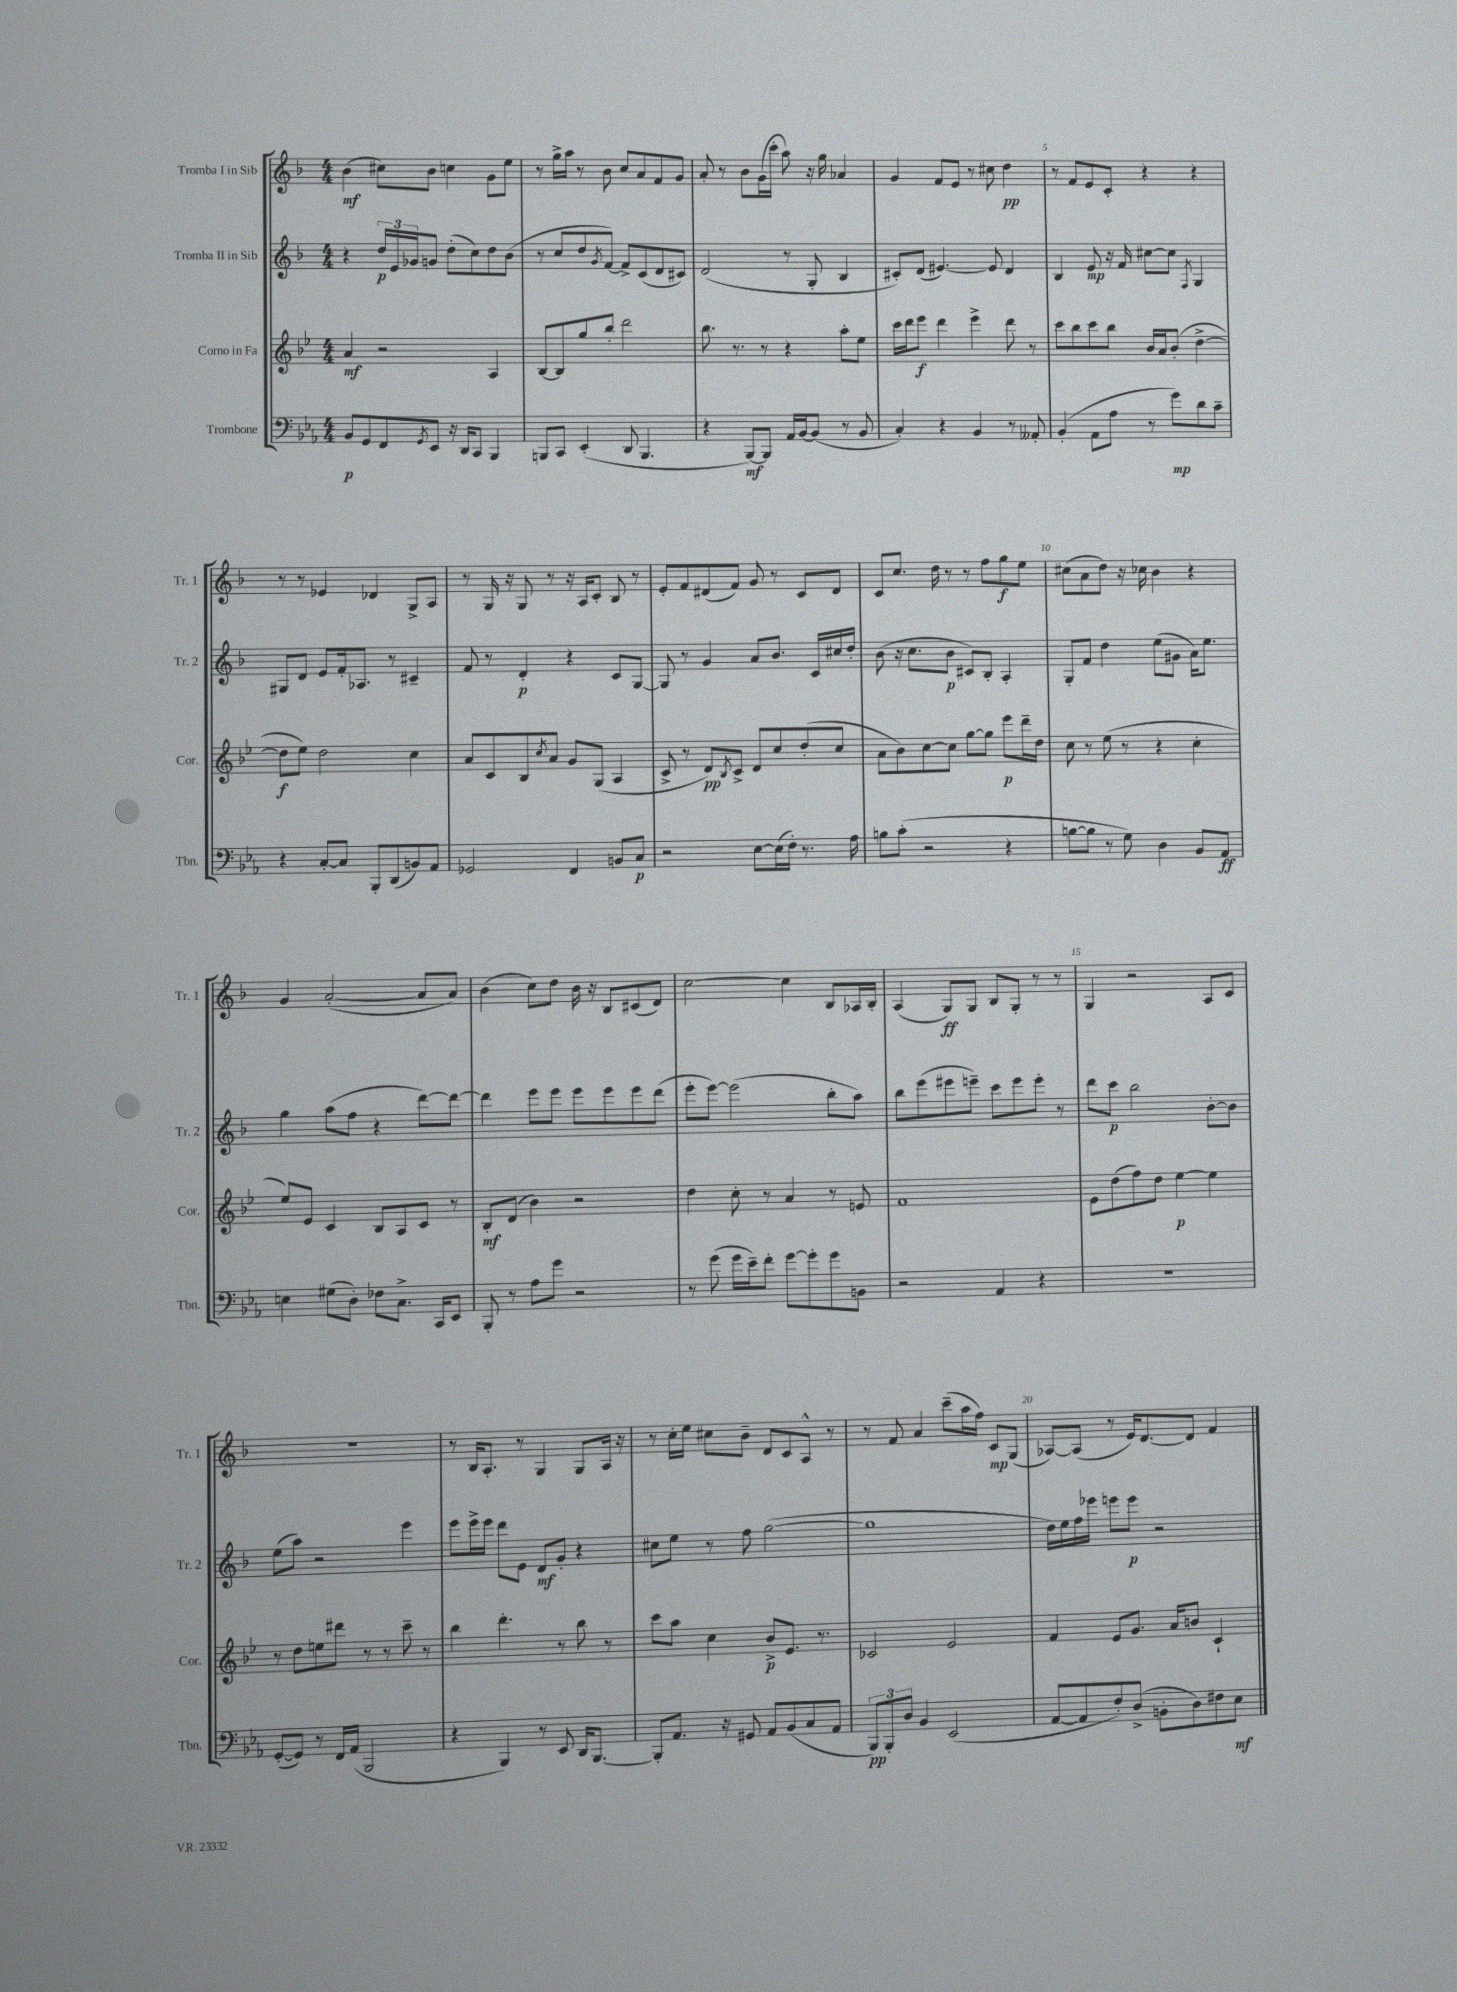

**kern	**dynam	**kern	**dynam	**kern	**dynam	**kern	**dynam
*part4	*part4	*part3	*part3	*part2	*part2	*part1	*part1
*staff4	*staff4	*staff3	*staff3	*staff2	*staff2	*staff1	*staff1
*I"Trombone	*	*I"Corno in Fa	*	*I"Tromba II in Sib	*	*I"Tromba I in Sib	*
*I'Tbn.	*	*I'Cor.	*	*I'Tr. 2	*	*I'Tr. 1	*
*clefF4	*	*clefG2	*	*clefG2	*	*clefG2	*
*k[b-e-a-]	*	*k[b-e-]	*	*k[b-]	*	*k[b-]	*
*M4/4	*	*M4/4	*	*M4/4	*	*M4/4	*
=1	=1	=1	=1	=1	=1	=1	=1
8BB-/L	p	4a/	mf	4r	.	(4b-\	mf
8GG/	.	.	.	.	.	.	.
8FF/	.	2r	.	24dd/LL	p	8cc#X\L)	.
.	.	.	.	24e/	.	.	.
.	.	.	.	24g-X/J	.	.	.
8qGG/	.	.	.	.	.	.	.
8EE-/J	.	.	.	8gn/J	.	8b-\J	.
16r	.	.	.	(8dd'\L	.	4ccn\	.
16DD/KL	.	.	.	.	.	.	.
8CC/J	.	.	.	8cc\)	.	.	.
4BBB-/	.	4A/	.	8dd\	.	8g\L	.
.	.	.	.	(8b-\J	.	8ee\J	.
=2	=2	=2	=2	=2	=2	=2	=2
8BBBn/L	.	[8B-/L	.	8r	.	8r	.
8CC/J	.	8B-/]	.	8cc/L	.	16gg^\LL	.
.	.	.	.	.	.	16aa\JJ	.
(4EE-'/	.	8gg/	.	8dd/	.	8r	.
.	.	.	.	8qg/	.	.	.
.	.	8bb-'/J	.	[8f/J)	.	8b-\	.
8DD/	.	2ddd\	.	8f^/L]	.	8cc/L	.
4.BBB/	.	.	.	(8c/	.	8a/	.
.	.	.	.	8d/	.	8f/	.
.	.	.	.	8c#X/J)	.	8g/J	.
=3	=3	=3	=3	=3	=3	=3	=3
4r	.	8.bb-\	.	(2d/	.	8a'/	.
.	.	.	.	.	.	8r	.
.	.	8.r	.	.	.	.	.
[8BBB-/L)	mf	.	.	.	.	8b-\L	.
8BBB-/J]	.	8r	.	.	.	(16g\L	.
.	.	.	.	.	.	16ccc'\JJ	.
16AA-/LL	.	4r	.	8r	.	8aa\)	.
[16BB-/J	.	.	.	.	.	.	.
(8BB-/J]	.	.	.	8G'/	.	16r	.
.	.	.	.	.	.	16gg\	.
8r	.	8aa'\L	.	4B-/	.	4a-X/	.
8BB-/	.	8ee-\J	.	.	.	.	.
=4	=4	=4	=4	=4	=4	=4	=4
4C'/)	.	16ccc\LL	.	8c#X'/L)	.	4g/	.
.	.	16ddd\J	.	.	.	.	.
.	.	8eee-\J	f	(8d/J	.	.	.
4r	.	4ddd\	.	[4.e#X/)	.	8f/L	.
.	.	.	.	.	.	8e/J	.
4BB-/	.	4eee-^\	.	.	.	8r	.
.	.	.	.	8e#/]	.	8cc#X\	.
8r	.	8ddd\	.	4d/	.	4dd\	pp
8AA--X'/	.	8r	.	.	.	.	.
=5	=5	=5	=5	=5	=5	=5	=5
(4BB-'/	.	8ccc\L	.	4B-/	.	8r	.
.	.	8bb-\	.	.	.	8f/L	.
8AA-\L	.	8ccc\	.	8e/	mp	8e/	.
8A-\J	.	8bb-\J	.	16r	.	8c'/J	.
.	.	.	.	16f/	.	.	.
8r	.	16b-/LL	.	[8cc#X\L	.	4r	.
.	.	16a/J	.	.	.	.	.
8g\L)	mp	(8b-'/J	.	8cc#\J]	.	.	.
.	.	.	.	8qF/	.	.	.
8d\	.	[4dd^\	.	4G/	.	4r	.
8c~\J	.	.	.	.	.	.	.
!!LO:LB:g=z
=6	=6	=6	=6	=6	=6	=6	=6
4r	.	8dd\L]	f	8G#X/L	.	8r	.
.	.	8ee-\J)	.	8d/J	.	8r	.
[8C'/L	.	2dd\	.	8e/L	.	4e-X/	.
8C/J]	.	.	.	16f'/k	.	.	.
.	.	.	.	8.A-X/J	.	.	.
8BBB-'/L	.	.	.	.	.	4d-X/	.
(8DD/	.	.	.	8r	.	.	.
8BBn/)	.	4cc\	.	4c#X~/	.	8G^/L	.
8AA-/J	.	.	.	.	.	8A/J	.
=7	=7	=7	=7	=7	=7	=7	=7
2GG-X/	.	8a/L	.	8f/	.	8r	.
.	.	8c/	.	8r	.	16G/	.
.	.	.	.	.	.	16r	.
.	.	8B-/	.	4d'/	p	8G/	.
.	.	8qcc/	.	.	.	.	.
.	.	8a/J	.	.	.	8r	.
4FF/	.	8g/L	.	4r	.	16r	.
.	.	.	.	.	.	16A/KL	.
.	.	(8G/J	.	.	.	8c'/J	.
8BBn/L	.	4A/	.	8c/L	.	8B-/	.
8C/J	p	.	.	[8G/J	.	8r	.
=8	=8	=8	=8	=8	=8	=8	=8
2r	.	8c^/	.	8G/]	.	8e'/L	.
.	.	8r	.	8r	.	8f/	.
.	.	8d/L)	pp	4g/	.	(8d#X/	.
.	.	8qB-/	.	.	.	.	.
.	.	8c^/J	.	.	.	8f/J)	.
[8E-\L	.	8d/L	.	8a/L	.	8g/	.
(16E-\L]	.	8cc/	.	8.b-/J	.	8r	.
16F'\JJ)	.	.	.	.	.	.	.
8.r	.	(8dd'/	.	.	.	8c/L	.
.	.	.	.	16c/LL	.	.	.
.	.	8cc/J	.	16cc#X/	.	8d#/J	.
16A-\	.	.	.	16dd'/JJ	.	.	.
=9	=9	=9	=9	=9	=9	=9	=9
8Bn\L	.	8a\L	.	(8b-\	.	8c/L	.
(8c'\J	.	8b-\)	.	16r	.	8.cc/J	.
.	.	.	.	8.cc\L	.	.	.
2r	.	[8cc\	.	.	.	.	.
.	.	.	.	.	.	16dd\	.
.	.	8cc\J]	.	8b-\J	p	8r	.
.	.	[8gg\L	.	8c#X/L)	.	8r	.
.	.	8gg\J]	.	8B-'/J	.	8ff\L	.
4r	.	8eee-\L	p	4A'/	.	8gg\	f
.	.	16ddd~\L	.	.	.	8ee\J	.
.	.	16dd\JJ	.	.	.	.	.
=10	=10	=10	=10	=10	=10	=10	=10
[8Bn\L	.	8cc\	.	8G'/L	.	(8cc#X\L	.
8B\J]	.	8r	.	8f/J	.	8a\	.
8r	.	(8ee-\	.	4dd\	.	8dd\J)	.
8G\)	.	8r	.	.	.	16r	.
.	.	.	.	.	.	16cc-X\	.
4D\	.	4r	.	(8ee\L	.	4b-\	.
.	.	.	.	8g#X\J	.	.	.
8BB-/L	.	4cc'\	.	16a\KL)	.	4r	.
.	.	.	.	8.ee\J	.	.	.
8AA-/J	ff	.	.	.	.	.	.
!!LO:LB:g=z
=11	=11	=11	=11	=11	=11	=11	=11
4En\	.	8ee-/L)	.	4gg\	.	4g/	.
.	.	8e-/J	.	.	.	.	.
(8G#X\L	.	4c/	.	(8aa\L	.	([2a'/	.
8D'\J)	.	.	.	8ff\J	.	.	.
8F-X\L	.	8B-/L	.	4r	.	.	.
8.C^\J	.	8A/	.	.	.	.	.
.	.	8c/J	.	[8ddd\L)	.	8a/L]	.
16CC/KL	.	.	.	.	.	.	.
8EE-/J	.	8r	.	8ddd\J_	.	8a/J)	.
=12	=12	=12	=12	=12	=12	=12	=12
8BBB-'/	.	8B-'/L	mf	4ddd\]	.	(4b-\	.
8r	.	(8d/J	.	.	.	.	.
8A-\L	.	4b-\)	.	8eee\L	.	8cc\L)	.
8g\J	.	.	.	8eee\J	.	8dd\J	.
2r	.	2r	.	8eee\L	.	16b-\	.
.	.	.	.	.	.	16r	.
.	.	.	.	8eee\	.	8B-/L	.
.	.	.	.	8eee\	.	(8c#X/	.
.	.	.	.	(8ddd\J	.	8d/J)	.
=13	=13	=13	=13	=13	=13	=13	=13
8r	.	4dd\	.	8eee'\L	.	[2cc\	.
(8g\	.	.	.	[8eee\J)	.	.	.
16g\LL	.	8cc'\	.	(2eee\]	.	.	.
16e-~\J)	.	.	.	.	.	.	.
8f'\J	.	8r	.	.	.	.	.
[8g\L	.	4a/	.	.	.	4cc\]	.
8g'\]	.	.	.	.	.	.	.
8g\	.	8r	.	8bb-'\L	.	8B-/L	.
8BBn\J	.	8en/	.	8aa\J)	.	16A-X/L	.
.	.	.	.	.	.	16B-'/JJ	.
=14	=14	=14	=14	=14	=14	=14	=14
2r	.	1f	.	8bb-\L	.	(4A/	.
.	.	.	.	(8eee\	.	.	.
.	.	.	.	8eee#X\	.	8G/L)	ff
.	.	.	.	8eeen~\J)	.	8G/J	.
4AA-/	.	.	.	8ccc\L	.	8B-/L	.
.	.	.	.	8eee\	.	8G'/J	.
4r	.	.	.	8eee'\J	.	8r	.
.	.	.	.	8r	.	8r	.
=15	=15	=15	=15	=15	=15	=15	=15
1r	.	8e-\L	.	8ddd\L	.	4G/	.
.	.	(8dd\	.	8ccc\J	p	.	.
.	.	8ff\)	.	2bb-\	.	2r	.
.	.	8dd\J	.	.	.	.	.
.	.	[4ee-\	p	.	.	.	.
.	.	4ee-\]	.	[8b-'\L	.	8A/L	.
.	.	.	.	8b-\J]	.	8c/J	.
!!LO:LB:g=z
=16	=16	=16	=16	=16	=16	=16	=16
([8GG'/L	.	8r	.	(8ee\L	.	1r	.
8GG/J])	.	8dd\L	.	8aa\J)	.	.	.
8r	.	8een\	.	2r	.	.	.
16FF/LL	.	8ddd#X\J	.	.	.	.	.
(16AA-/JJ	.	.	.	.	.	.	.
2BBB-/	.	8r	.	.	.	.	.
.	.	8r	.	.	.	.	.
.	.	8ccc~\	.	4eee\	.	.	.
.	.	8r	.	.	.	.	.
=17	=17	=17	=17	=17	=17	=17	=17
4r	.	4bb-\	.	8eee\L	.	8r	.
.	.	.	.	16eee^\L	.	16B-/KL	.
.	.	.	.	16eee\JJ	.	8.A'/J	.
4BBB-/)	.	4.ddd'\	.	8ddd\L	.	.	.
.	.	.	.	8e\J	.	8r	.
8r	.	.	.	8d/L	mf	4G/	.
8EE-/	.	8r	.	8g'/J	.	.	.
16DD/KL	.	8bb-\	.	4r	.	8G/L	.
[8.BBB-/J	.	.	.	.	.	.	.
.	.	8r	.	.	.	16A/Jk	.
.	.	.	.	.	.	16r	.
=18	=18	=18	=18	=18	=18	=18	=18
8BBB-'/L]	.	8ccc\L	.	8cc#X\L	.	8r	.
8.AA-/J	.	8aa\J	.	8ee\J	.	16cc'\LL	.
.	.	.	.	.	.	16ee\JJ	.
.	.	4cc\	.	8r	.	8cc#X\L	.
16r	.	.	.	.	.	.	.
8GG#X/	.	.	.	8ff\	.	8b-~\J	.
8AA-/L	.	8b-^/L	p	([2gg\	.	8d/L	.
(8BB-/	.	8.e-/J	.	.	.	8c/	.
8C/	.	.	.	.	.	8A^^/J	.
.	.	8.r	.	.	.	.	.
8AA-/J	.	.	.	.	.	8r	.
=19	=19	=19	=19	=19	=19	=19	=19
12BBB-/L)	pp	2c-X/	.	1gg]	.	8r	.
12BBB-'/	.	.	.	.	.	.	.
.	.	.	.	.	.	8f/	.
12D/J	.	.	.	.	.	.	.
4BB-/	.	.	.	.	.	4a/	.
(2EE-/	.	2e-/	.	.	.	(8ccc~\L	.
.	.	.	.	.	.	16aa\L	.
.	.	.	.	.	.	16ff\JJ)	.
.	.	.	.	.	.	8c/L	mp
.	.	.	.	.	.	(8G/J	.
=20	=20	=20	=20	=20	=20	=20	=20
[8AA-/L	.	4f/	.	16dd\LL)	.	[8A-X/L)	.
.	.	.	.	16ee\	.	.	.
8AA-/]	.	.	.	16ff\	.	(8A-/J]	.
.	.	.	.	16eee-X\JJ	.	.	.
8F'/)	.	8e-/L	.	8eeen\L	.	8r	.
(8D^/J	.	8.g/J	.	8eee\J	p	16e/KL)	.
.	.	.	.	.	.	[8.d/	.
8BBn'\L	.	.	.	2r	.	.	.
.	.	16a/KL	.	.	.	.	.
8D\)	.	8bn/J	.	.	.	8d/J]	.
8F#X\	.	4c`/	.	.	.	4f/	.
8E-\J	mf	.	.	.	.	.	.
==	==	==	==	==	==	==	==
*-	*-	*-	*-	*-	*-	*-	*-
